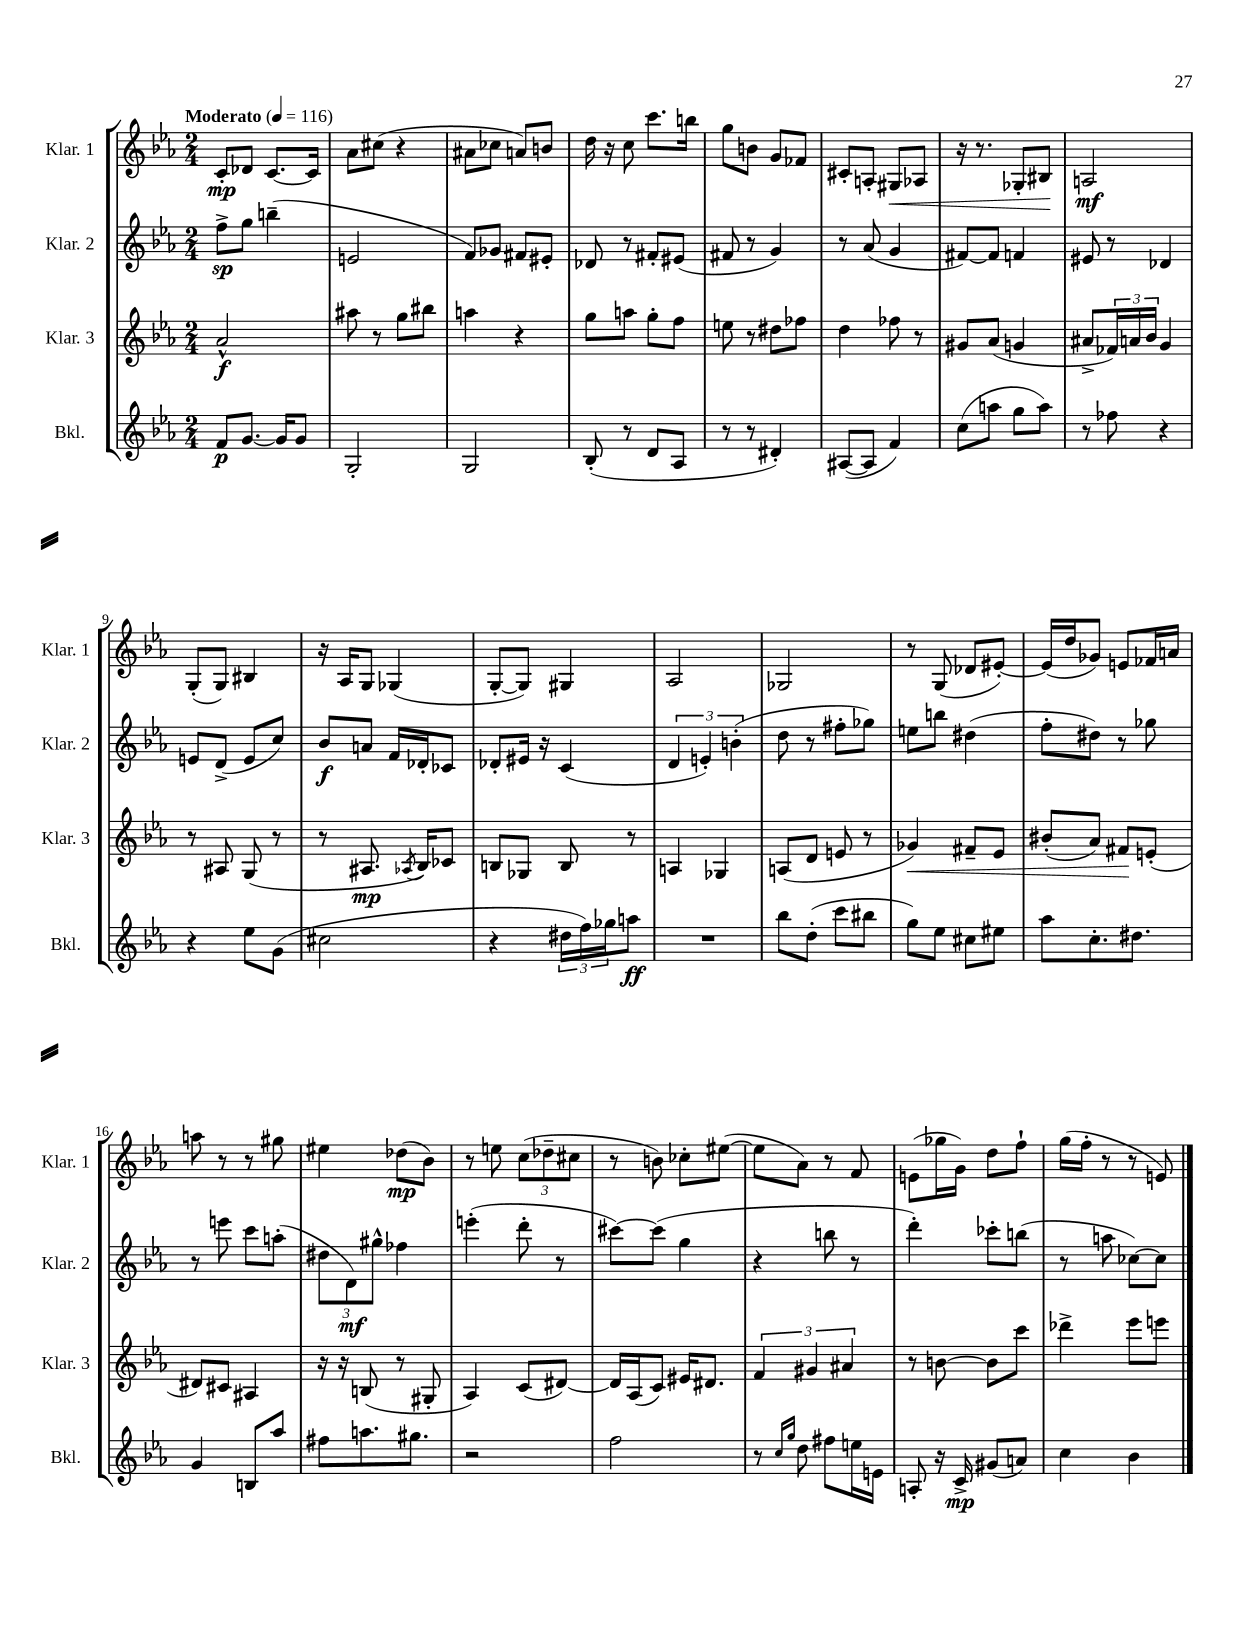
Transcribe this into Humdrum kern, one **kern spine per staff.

**kern	**dynam	**kern	**dynam	**kern	**dynam	**kern	**dynam
*part4	*part4	*part3	*part3	*part2	*part2	*part1	*part1
*staff4	*staff4	*staff3	*staff3	*staff2	*staff2	*staff1	*staff1
*I"Bkl.	*	*I"Klar. 3	*	*I"Klar. 2	*	*I"Klar. 1	*
*I'Bkl.	*	*I'Klar. 3	*	*I'Klar. 2	*	*I'Klar. 1	*
*clefG2	*	*clefG2	*	*clefG2	*	*clefG2	*
*k[b-e-a-]	*	*k[b-e-a-]	*	*k[b-e-a-]	*	*k[b-e-a-]	*
*M2/4	*	*M2/4	*	*M2/4	*	*M2/4	*
*MM116	*	*MM116	*	*MM116	*	*MM116	*
=1	=1	=1	=1	=1	=1	=1	=1
!	!	!	!	!	!	!LO:TX:a:B:t=Moderato	!
8f/L	p	2a-^^/	f	8ff^\L	sp	8c'/L	mp
[8.g/J	.	.	.	8gg\J	.	8d-X/J	.
.	.	.	.	(4bbn~\	.	[8.c/L	.
16g/KL]	.	.	.	.	.	.	.
8g/J	.	.	.	.	.	.	.
.	.	.	.	.	.	16c/Jk]	.
=2	=2	=2	=2	=2	=2	=2	=2
2G'/	.	8aa#X\	.	2en/	.	8a-\L	.
.	.	8r	.	.	.	(8cc#X\J	.
.	.	8gg\L	.	.	.	4r	.
.	.	8bb#X\J	.	.	.	.	.
=3	=3	=3	=3	=3	=3	=3	=3
2G/	.	4aan\	.	8f/L)	.	8a#X\L	.
.	.	.	.	8g-X/J	.	8cc-X\J	.
.	.	4r	.	8f#X/L	.	8an/L)	.
.	.	.	.	8e#X'/J	.	8bn/J	.
=4	=4	=4	=4	=4	=4	=4	=4
(8B-'/	.	8gg\L	.	8d-X/	.	16dd\	.
.	.	.	.	.	.	16r	.
8r	.	8aan\J	.	8r	.	8cc\	.
8d/L	.	8gg'\L	.	8f#X'/L	.	8.ccc\L	.
8A-/J	.	8ff\J	.	(8e#X/J	.	.	.
.	.	.	.	.	.	16bbn\Jk	.
=5	=5	=5	=5	=5	=5	=5	=5
8r	.	8een\	.	8f#X/	.	8gg\L	.
8r	.	8r	.	8r	.	8bn\J	.
4d#X'/)	.	8dd#X\L	.	4g/)	.	8g/L	.
.	.	8ff-X\J	.	.	.	8f-X/J	.
=6	=6	=6	=6	=6	=6	=6	=6
([8A#X/L	.	4dd\	.	8r	.	8c#X'/L	.
8A#/J]	.	.	.	(8a-/	.	8An'/J	.
!	!	!	!	!	!	!	!LO:HP:b
4f/)	.	8ff-X\	.	4g/	.	8G#X/L	<
.	.	8r	.	.	.	8A-X/J	.
=7	=7	=7	=7	=7	=7	=7	=7
(8cc\L	.	8g#X/L	.	[8f#X/L)	.	16r	.
.	.	.	.	.	.	8.r	.
8aan\J	.	(8a-/J	.	8f#/J]	.	.	.
8gg\L	.	4gn/	.	4fn/	.	8G-X'/L	.
8aa\J)	.	.	.	.	.	8B#X/J	.
.	.	.	.	.	.	.	[
=8	=8	=8	=8	=8	=8	=8	=8
8r	.	8a#X^/L	.	8e#X/	.	2An/	mf
8ff-X\	.	24f-X/L)	.	8r	.	.	.
.	.	24an/	.	.	.	.	.
.	.	24b-/JJ	.	.	.	.	.
4r	.	4g/	.	4d-X/	.	.	.
!!LO:LB:g=z
=9	=9	=9	=9	=9	=9	=9	=9
4r	.	8r	.	8en/L	.	(8G'/L	.
.	.	8A#X/	.	(8d^/J	.	8G/J)	.
8ee-\L	.	(8G/	.	8e/L	.	4B#X/	.
(8g\J	.	8r	.	8cc/J)	.	.	.
=10	=10	=10	=10	=10	=10	=10	=10
2cc#X\	.	8r	.	8b-/L	f	16r	.
.	.	.	.	.	.	16A-/KL	.
.	.	8.A#X/	mp	8an/J	.	8G/J	.
.	.	.	.	16f/LL	.	(4G-X/	.
.	.	8qA-X/	.	.	.	.	.
.	.	16B-/KL)	.	16d-X'/J	.	.	.
.	.	8c-X/J	.	8c-X/J	.	.	.
=11	=11	=11	=11	=11	=11	=11	=11
4r	.	8Bn/L	.	8d-X'/L	.	[8G'/L	.
.	.	8G-X/J	.	16e#X/Jk	.	8G/J])	.
.	.	.	.	16r	.	.	.
24dd#X\LL	.	8B/	.	(4c/	.	4G#X/	.
24ff\)	.	.	.	.	.	.	.
24gg-X\J	.	.	.	.	.	.	.
8aan\J	ff	8r	.	.	.	.	.
=12	=12	=12	=12	=12	=12	=12	=12
2r	.	4An/	.	6d/	.	2A-/	.
.	.	.	.	6en'/)	.	.	.
.	.	4G-X/	.	.	.	.	.
.	.	.	.	(6bn'\	.	.	.
=13	=13	=13	=13	=13	=13	=13	=13
8bb-\L	.	(8An/L	.	8dd\	.	2G-X/	.
(8dd'\J	.	8d/J	.	8r	.	.	.
8ccc\L	.	8en/	.	8ff#X'\L	.	.	.
8bb#X\J	.	8r	.	8gg-X\J)	.	.	.
=14	=14	=14	=14	=14	=14	=14	=14
!	!	!	!LO:HP:b	!	!	!	!
8gg\L)	.	4g-X/)	<	8een\L	.	8r	.
8ee-\J	.	.	.	8bbn\J	.	(8G/	.
8cc#X\L	.	8f#X~/L	.	(4dd#X\	.	8d-X/L	.
8ee#X\J	.	8e-/J	.	.	.	[8e#X'/J)	.
=15	=15	=15	=15	=15	=15	=15	=15
8aa-\L	.	(8b#X'/L	.	8ff'\L	.	(16e#/LL]	.
.	.	.	.	.	.	16dd/J	.
8.cc'\	.	8a-/J)	.	8dd#X\J)	.	8g-X/J)	.
.	.	8f#X/L	.	8r	.	8en/L	.
8.dd#X\J	.	.	.	.	.	.	.
.	.	(8en'/J	[	8gg-X\	.	16f-X/L	.
.	.	.	.	.	.	16an/JJ	.
!!LO:LB:g=z
=16	=16	=16	=16	=16	=16	=16	=16
4g/	.	8d#X/L)	.	8r	.	8aan\	.
.	.	8c#X/J	.	8eeen\	.	8r	.
8Bn/L	.	4A#X/	.	8ccc\L	.	8r	.
8aa-/J	.	.	.	(8aan'\J	.	8gg#X\	.
=17	=17	=17	=17	=17	=17	=17	=17
8ff#X\L	.	16r	.	12dd#X\L	.	4ee#X\	.
.	.	16r	.	.	.	.	.
.	.	.	.	12d\)	mf	.	.
8.aan\	.	(8Bn/	.	.	.	.	.
.	.	.	.	12gg#X^^\J	.	.	.
.	.	8r	.	4ff-X\	.	(8dd-X\L	mp
8.gg#X\J	.	.	.	.	.	.	.
.	.	8G#X'/	.	.	.	8b-\J)	.
=18	=18	=18	=18	=18	=18	=18	=18
2r	.	4A-/)	.	(4eeen'\	.	8r	.
.	.	.	.	.	.	8een\	.
.	.	(8c/L	.	8ddd'\	.	(12cc\L	.
.	.	.	.	.	.	12dd-X~\	.
.	.	[8d#X/J)	.	8r	.	.	.
.	.	.	.	.	.	12cc#X\J	.
=19	=19	=19	=19	=19	=19	=19	=19
2ff\	.	16d#/LL]	.	[8ccc#X\L)	.	8r	.
.	.	(16A-/J	.	.	.	.	.
.	.	8c/J)	.	(8ccc#\J]	.	8bn\)	.
.	.	16e#X/KL	.	4gg\	.	8cc-X'\L	.
.	.	8.d#X/J	.	.	.	.	.
.	.	.	.	.	.	([8ee#X\J	.
=20	=20	=20	=20	=20	=20	=20	=20
8r	.	6f/	.	4r	.	8ee#\L]	.
16qqcc/LL	.	.	.	.	.	.	.
16qqgg/JJ	.	.	.	.	.	.	.
8dd\	.	.	.	.	.	8a-\J)	.
.	.	6g#X/	.	.	.	.	.
8ff#X\L	.	.	.	8bbn\	.	8r	.
.	.	6a#X/	.	.	.	.	.
16een\L	.	.	.	8r	.	8f/	.
16en\JJ	.	.	.	.	.	.	.
=21	=21	=21	=21	=21	=21	=21	=21
8An'/	.	8r	.	4ddd'\)	.	(8en\L	.
16r	.	[8bn\	.	.	.	16gg-X\L	.
16c^/	mp	.	.	.	.	16g\JJ)	.
(8g#X/L	.	8b\L]	.	8ccc-X'\L	.	8dd\L	.
8an/J)	.	8ccc\J	.	(8bbn\J	.	8ff`\J	.
=22	=22	=22	=22	=22	=22	=22	=22
4cc\	.	4ddd-X^\	.	8r	.	(16gg\LL	.
.	.	.	.	.	.	16ff'\JJ	.
.	.	.	.	8aan\	.	8r	.
4b-\	.	8eee-\L	.	[8cc-X\L)	.	8r	.
.	.	8eeen\J	.	8cc-\J]	.	8en/)	.
==	==	==	==	==	==	==	==
*-	*-	*-	*-	*-	*-	*-	*-
